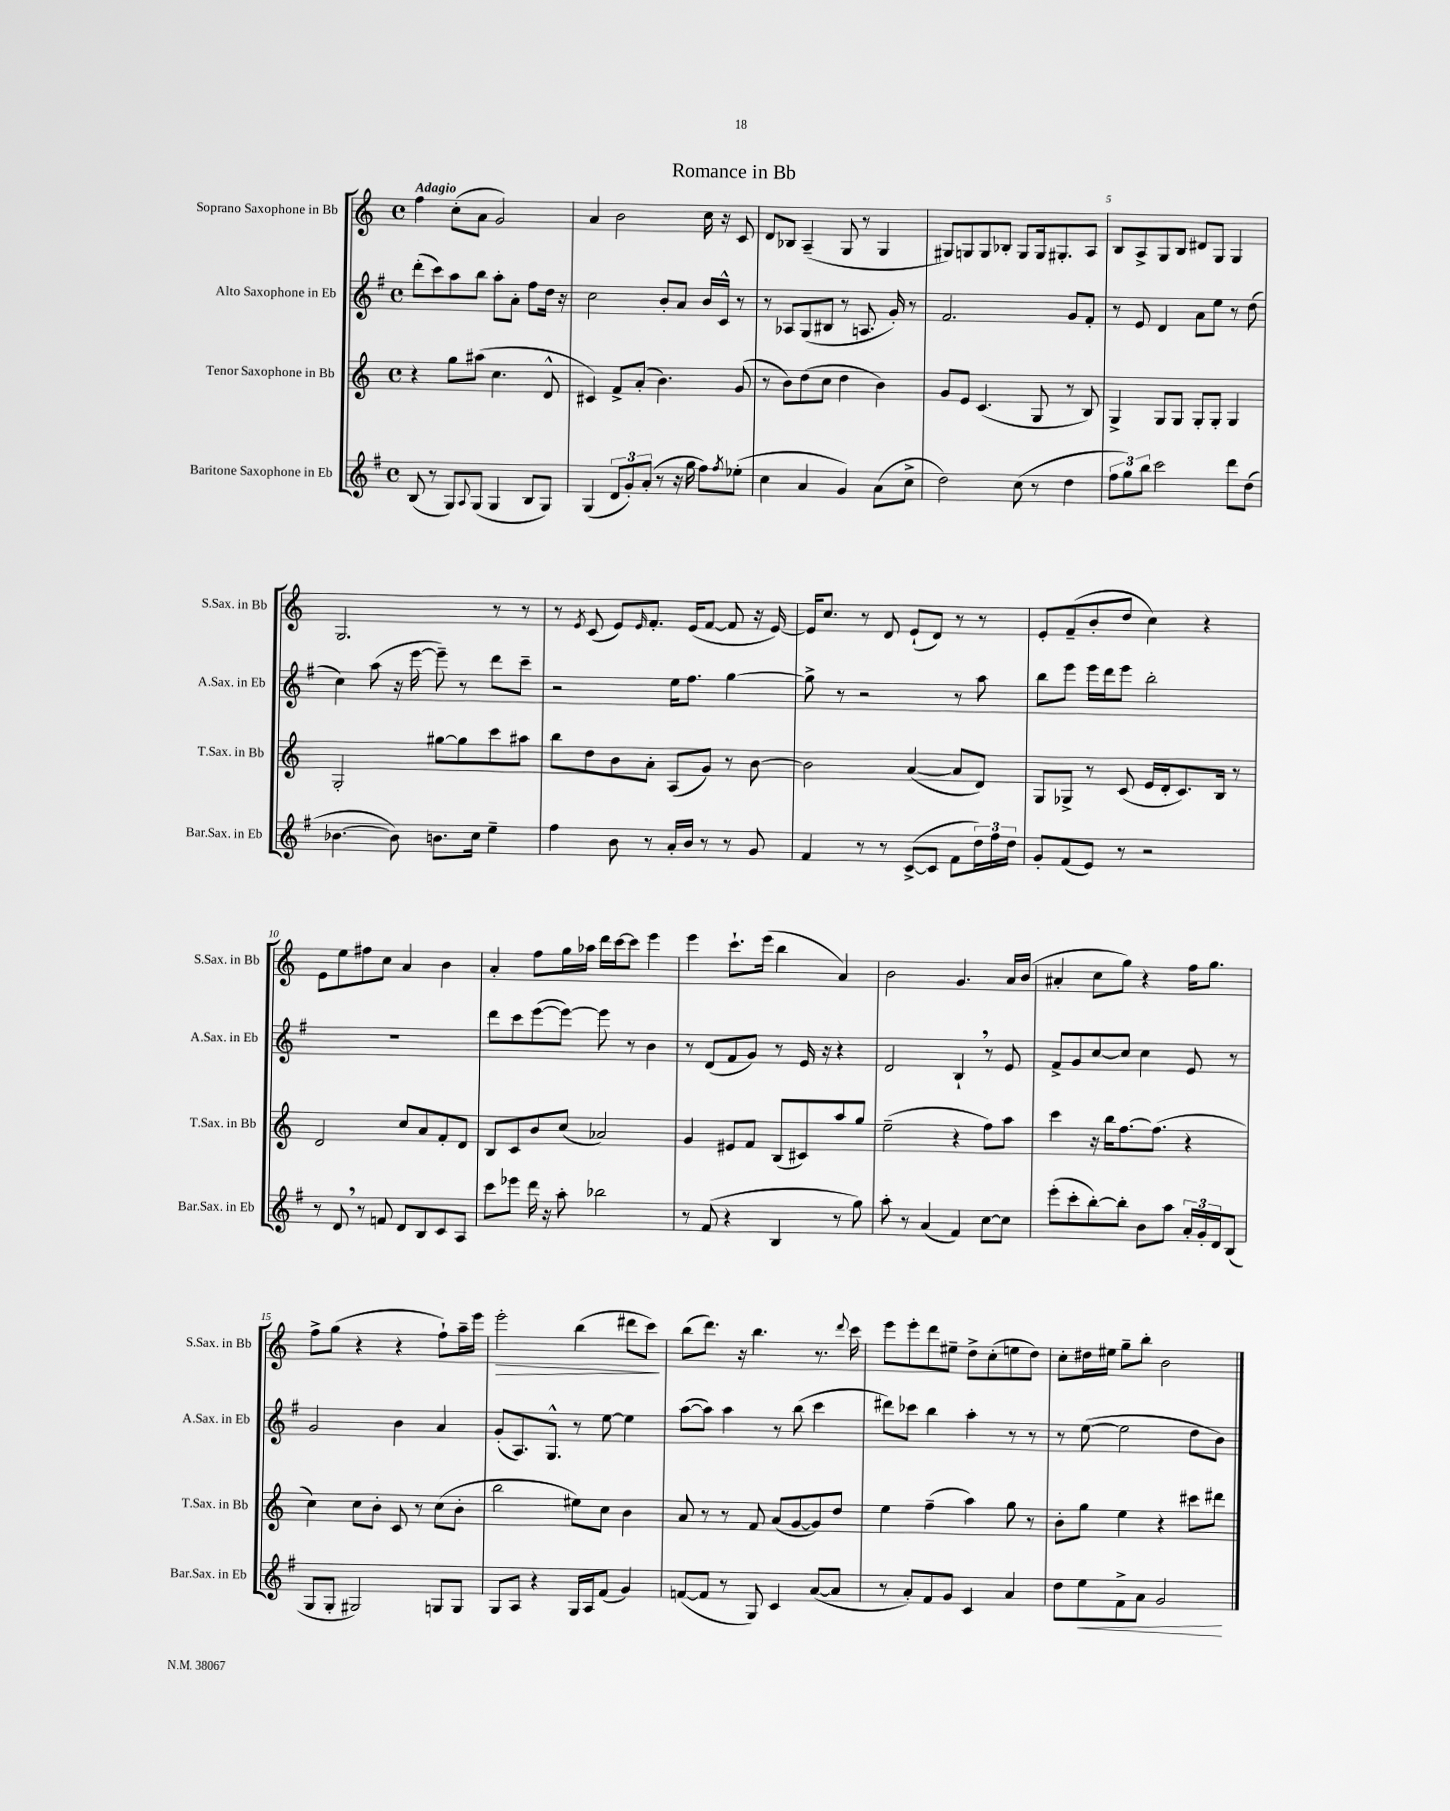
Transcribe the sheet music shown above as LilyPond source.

\header { title = "Romance in Bb" }
<<
\new StaffGroup <<
\new Staff = "s0" \with { instrumentName = "Soprano Saxophone in Bb" shortInstrumentName = "S.Sax. in Bb" } {
    \clef treble \key c \major \defaultTimeSignature \time 4/4 \tempo "Adagio"
    f''4 c''8-.( a'8 g'2) |
    a'4 b'2 c''16 r16 c'8 |
    d'8 bes8 a4--( g8 r8 g4 |
    gis8) g8 g8 bes8-. g8 g16 gis8.-. a8 |
    b8 a8-> g8 b8 dis'8 g8 g4 |
    g2. r8 r8 |
    r8 \acciaccatura { e'8 } c'8( e'8) \grace { e'16 } f'8.-. e'16( f'8~ f'8 r16 e'16~) |
    e'16 c''8. r8 d'8 e'8-!( d'8) r8 r8 |
    e'8-. f'8--( b'8-. d''8 c''4) r4 |
    e'8 e''8 fis''8 c''8 a'4 b'4 |
    a'4-. f''8 g''16 aes''16 d'''16 c'''16~ c'''8 e'''4 |
    e'''4 c'''8.-! e'''16( b''4 a'4) |
    b'2 g'4. a'16 b'16( |
    ais'4-. c''8 g''8) r4 f''16 g''8. |
    f''8-> g''8( r4 r4 f''8-!) a''16-- e'''16 |
    e'''2-.\> b''4( dis'''8 c'''8\!) |
    b''8( d'''8.) r16 b''4. r8. \appoggiatura { d'''8 } c'''16 |
    e'''8 e'''8-. d'''8 eis''8-- d''8-> c''8-.( e''8 d''8) |
    c''8-. dis''16 eis''16 g''8-- b''8-. b'2 \bar "|." |
}
\new Staff = "s1" \with { instrumentName = "Alto Saxophone in Eb" shortInstrumentName = "A.Sax. in Eb" } {
    \clef treble \key g \major \defaultTimeSignature \time 4/4
    d'''8-.( c'''8) a''8 b''8 a''8-. a'8-. fis''8 d''16 r16 |
    c''2 b'8-. a'8 b'16 c'16-^ r8 |
    r8 aes8 g8( bis8 r8 a8. g'16-.) r8 |
    fis'2. g'8 fis'8-. |
    r8 e'8 d'4 a'8 e''8 r8 d''8( |
    c''4) a''8( r16 e'''16~ e'''8--) r8 d'''8 c'''8-- |
    r2 e''16 fis''8. g''4~ |
    g''8-> r8 r2 r8 a''8 |
    b''8 e'''8 e'''16 d'''16 e'''8 b''2-. |
    R1 |
    d'''8 c'''8 e'''8~( e'''8~) e'''8 r8 b'4 |
    r8 d'8( fis'8 g'8) r8 e'16 r16 r4 |
    d'2 b4-! \breathe r8 e'8 |
    fis'8-> g'8 c''8~ c''8 c''4 e'8 r8 |
    g'2 b'4 a'4 |
    g'8-.( a8.) g8.-^ r8 e''8~ e''4 |
    a''8~( a''8) a''4 r8 b''8( c'''4 |
    dis'''8) ces'''8 b''4 a''4-. r8 r8 |
    r8 e''8~( e''2 d''8 b'8) \bar "|." |
}
\new Staff = "s2" \with { instrumentName = "Tenor Saxophone in Bb" shortInstrumentName = "T.Sax. in Bb" } {
    \clef treble \key c \major \defaultTimeSignature \time 4/4
    r4 g''8 ais''8( c''4. d'8-^ |
    cis'4) f'8-> a'8-.( b'4.) g'8( |
    r8 b'8) d''8( c''8 d''4 b'4) |
    g'8 e'8 c'4.( g8 r8 b8) |
    g4-> g8 g8 g8-. g8-. g4 |
    g2-. gis''8~ gis''8 c'''8 ais''8 |
    b''8 d''8 b'8 a'8-. a8( g'8) r8 b'8~ |
    b'2 a'4~( a'8 d'8) |
    g8 ges8-> r8 c'8( e'16 d'16-. c'8.) b16 r8 |
    d'2 c''8 a'8 f'8-. d'8 |
    b8 c'8 b'8 c''8( aes'2) |
    g'4 eis'8 f'8 b8( cis'8) a''8 g''8 |
    e''2--( r4 f''8) a''8 |
    c'''4 r16 b''16 f''8.~ f''8.( r4 |
    c''4) c''8 b'8-. c'8 r8 c''8( b'8-. |
    b''2 eis''8) c''8 b'4 |
    a'8 r8 r8 f'8 a'8( g'8~ g'8) d''8 |
    e''4 f''4--( a''4) g''8 r8 |
    b'8-. g''8 e''4 r4 cis'''8 dis'''8 \bar "|." |
}
\new Staff = "s3" \with { instrumentName = "Baritone Saxophone in Eb" shortInstrumentName = "Bar.Sax. in Eb" } {
    \clef treble \key g \major \defaultTimeSignature \time 4/4
    b8( r8 g8) \appoggiatura { a8 } g8( g4 b8 g8) |
    g4( \tuplet 3/2 { d'8 g'8-.) a'8-.( } r8 r16 g''16 fis''8) \acciaccatura { fis''8 } ees''8-.( |
    c''4 a'4 g'4) a'8( c''8-> |
    d''2) c''8( r8 d''4 |
    \tuplet 3/2 { fis''8 g''8) b''8 } c'''2 d'''8 d''8( |
    bes'4.~ bes'8) b'8. c''16 e''4-- |
    fis''4 b'8 r8 a'16-. b'16 r8 r8 g'8 |
    fis'4 r8 r8 c'8~->( c'8 fis'8 \tuplet 3/2 { d''16) fis''16 d''16 } |
    g'8-. fis'8( e'8) r8 r2 |
    r8 d'8 \breathe r8 f'8 d'8 b8 c'8 a8 |
    c'''8 ees'''8 d'''16 r16 a''8-. bes''2 |
    r8 fis'8( r4 b4 r8 g''8) |
    a''8-. r8 a'4( fis'4) c''8~ c''8 |
    e'''8-.( c'''8-. b''8~-.) b''8-. b'8 a''8 \tuplet 3/2 { a'16-. g'16-. d'16 } b8( |
    g8 g8-. gis2) g8 g8 |
    g8 a8 r4 g16 a16 fis'8( g'4) |
    f'8~( f'8 r8 g8) c'4 a'8~( a'8 |
    r8 a'8-.) fis'8 g'8 c'4 a'4 |
    d''8 e''8\< fis'8-> a'8 g'2\! \bar "|." |
}
>>
>>
\layout { \context { \Score \override BarNumber.break-visibility = ##(#f #t #t) barNumberVisibility = #(every-nth-bar-number-visible 5) } }
